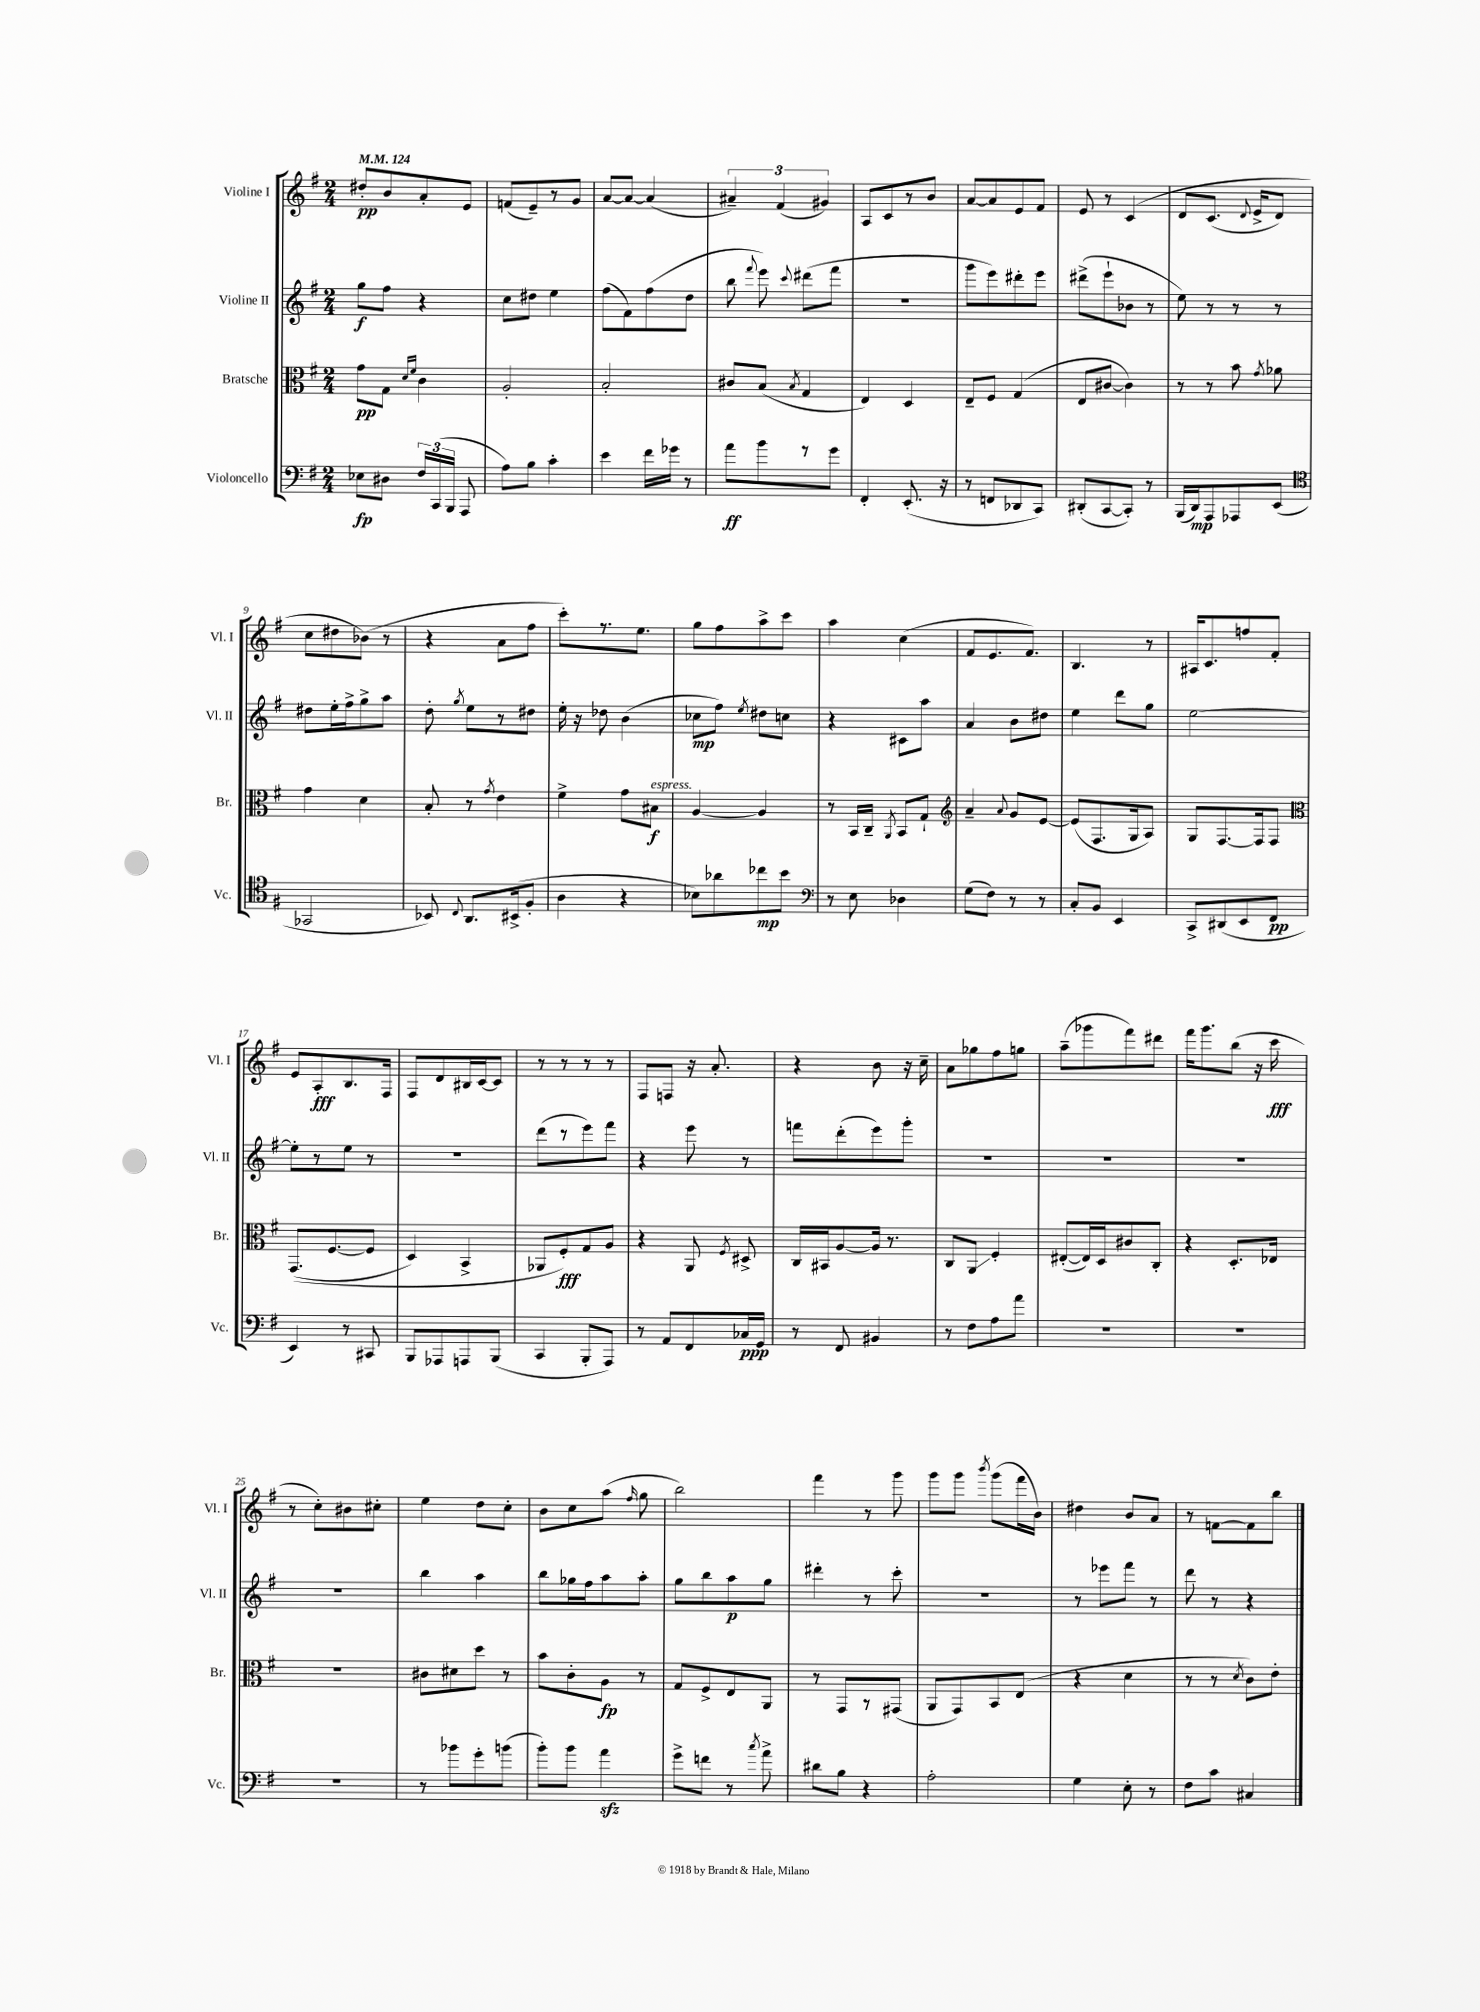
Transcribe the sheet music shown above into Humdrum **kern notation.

**kern	**kern	**kern	**kern
*staff4	*staff3	*staff2	*staff1
*clefF4	*clefC3	*clefG2	*clefG2
*k[f#]	*k[f#]	*k[f#]	*k[f#]
*M2/4	*M2/4	*M2/4	*M2/4
*MM124	*MM124	*MM124	*MM124
8E-	8g	8gg	8dd#'
8D#	8G	8ff#	8b
.	16qqd	.	.
.	16qqf#	.	.
24F#	4c	4r	8a'
(24CC	.	.	.
24BBB	.	.	.
8AAA	.	.	8e
=	=	=	=
8A)	2A'	8cc	(8f
8B	.	8dd#	8e~)
4c'	.	4ee	8r
.	.	.	8g
=	=	=	=
4e	2B'	(8ff#	[8a
.	.	8f#)	8a_
16f#	.	(8ff#	(4a]
16g-	.	.	.
8r	.	8dd	.
=	=	=	=
8a	8c#	8bb	6a#~)
.	.	8qqfff#	.
8b	(8B	8eee)	.
.	.	.	(6f#
.	8qB	8qqccc	.
8r	4G	(8ddd#	.
.	.	.	6g#)
8g	.	8fff#	.
=	=	=	=
4FF#'	4E)	2r	8A
.	.	.	8c
(8.EE'	4D	.	8r
.	.	.	8b
16r	.	.	.
=	=	=	=
8r	8E~	8ggg	[8a
8FF	8F#	8eee)	8a]
8DD-	(4G	8ddd#'	8e
8CC)	.	8eee	8f#
=	=	=	=
(8DD#'	8E	(8ddd#^	8e
[8CC	[8c#	8eee`	8r
8CC'])	4c#])	8b-	&(4c
8r	.	8r	.
=	=	=	=
(16BBB	8r	8ee)	8d
16DD)	.	.	.
8AAA	8r	8r	(8.c
8AAA-	8b	8r	.
.	.	.	8qqd
.	.	.	16e^
.	8qg	.	.
(8EE	8a-	8r	8d)
=	=	=	=
*clefC4	*	*	*
2GG-	4g	8dd#	8cc
.	.	16ee'	8dd#
.	.	16ff#^	.
.	4d	8gg^	(8b-&)
.	.	8aa	8r
=	=	=	=
8BB-)	8B'	8dd'	4r
8qqC	.	8qgg	.
8.AA	8r	8ee	.
.	8qg	.	.
.	4e	8r	8a
(16BB#^	.	.	.
8F#'	.	8dd#	8ff#
=	=	=	=
4A	4f#^	16ee'	8ccc')
.	.	16r	.
.	.	8dd-	8.r
4r	8g	(4b	.
.	.	.	8.ee
.	8B#	.	.
=	=	=	=
8B-)	[4A	8cc-	8gg
8a-	.	8ff#)	8ff#
.	.	8qee	.
8cc-	4A]	8dd#	8aa^
8b	.	8cc	8ccc
=	=	=	=
*clefF4	*	*	*
8r	8r	4r	4aa
8E	16BB	.	.
.	16C~	.	.
.	8qAA	.	.
4D-	8BB	8c#	(4cc
.	8G`	8aa	.
=	=	=	=
*	*clefG2	*	*
(8G	4a~	4a	8f#
8F#)	.	.	8.e
.	8qqa	.	.
8r	8g	8b	.
.	.	.	8.f#)
8r	[8e	8dd#	.
=	=	=	=
8C'	(8e]	4ee	4.B
8BB	8.F#	.	.
4EE	.	8ddd	.
.	16G	.	.
.	8A)	8gg	8r
=	=	=	=
8CC^	8G	[2ee	16A#
.	.	.	8.c
(8DD#	[8.F#	.	.
8EE	.	.	8ff
.	16F#]	.	.
8FF#	8F#	.	8f#'
=	=	=	=
*	*clefC3	*	*
4EE)	&((8.GG	8ee']	8e
.	.	8r	8A'
.	[8.F#	.	.
8r	.	8ee	8.B
8CC#	8F#]	8r	.
.	.	.	16F#
=	=	=	=
8BBB	4D)	2r	8F#
8AAA-	.	.	8d
8AAA	4BB^	.	16B#
.	.	.	[16c
(8BBB	.	.	8c]
=	=	=	=
4CC	8AA-	(8ddd	8r
.	8F#'&)	8r	8r
8BBB'	8G	8eee)	8r
8AAA)	8A	8fff#	8r
=	=	=	=
8r	4r	4r	8F#
8AA	.	.	8F
8FF#	8AA	8eee	16r
.	.	.	8.a'
.	8qF#	.	.
16C-	8D#^	8r	.
16GG	.	.	.
=	=	=	=
8r	16C	8fff	4r
.	16BB#	.	.
8FF#	[8A	(8ddd'	.
4BB#	16A]	8eee)	8b
.	8.r	.	.
.	.	8ggg'	16r
.	.	.	16cc~
=	=	=	=
8r	8C	2r	8a
8F#	8AA	.	8gg-
8A	4F#'	.	8ff#
8a	.	.	8gg
=	=	=	=
2r	([8E#'	2r	(8aa~
.	16E#])	.	8ggg-
.	16D	.	.
.	8c#	.	8fff#)
.	8C'	.	8ddd#
=	=	=	=
2r	4r	2r	16fff#
.	.	.	8.ggg
.	8.D'	.	(8bb
.	.	.	16r
.	16E-	.	16ccc
=	=	=	=
2r	2r	2r	8r
.	.	.	8cc')
.	.	.	8b#
.	.	.	8cc#'
=	=	=	=
8r	8c#	4bb	4ee
8b-	8d#	.	.
8g'	8dd	4aa	8dd
(8b	8r	.	8cc'
=	=	=	=
8b')	8b	8bb	8b
8b	8c'	16gg-	8cc
.	.	16ff#	.
4a	8A	8aa	(8aa
.	.	.	16qqff#
.	8r	8aa'	8gg
=	=	=	=
8g^	8G	8gg	2bb)
8f	8F#^	8bb	.
8r	8E	8aa	.
8qcc	.	.	.
8a^	8AA	8gg	.
=	=	=	=
8d#	8r	4ddd#'	4fff#
8B	8GG	.	.
4r	8r	8r	8r
.	(8GG#	8ccc'	8ggg
=	=	=	=
2A'	8AA	2r	8ggg
.	8GG)	.	8ggg
.	.	.	8qbbb
.	8BB	.	(8ggg
.	(8E	.	16fff#
.	.	.	16b)
=	=	=	=
4G	4r	8r	4dd#
.	.	8eee-	.
8E'	4d	8fff#	8b
8r	.	8r	8a
=	=	=	=
8F#	8r	8ddd	8r
8c	8r	8r	[8f
.	8qd	.	.
4C#	8c)	4r	8f]
.	8e'	.	8bb
==	==	==	==
*-	*-	*-	*-
